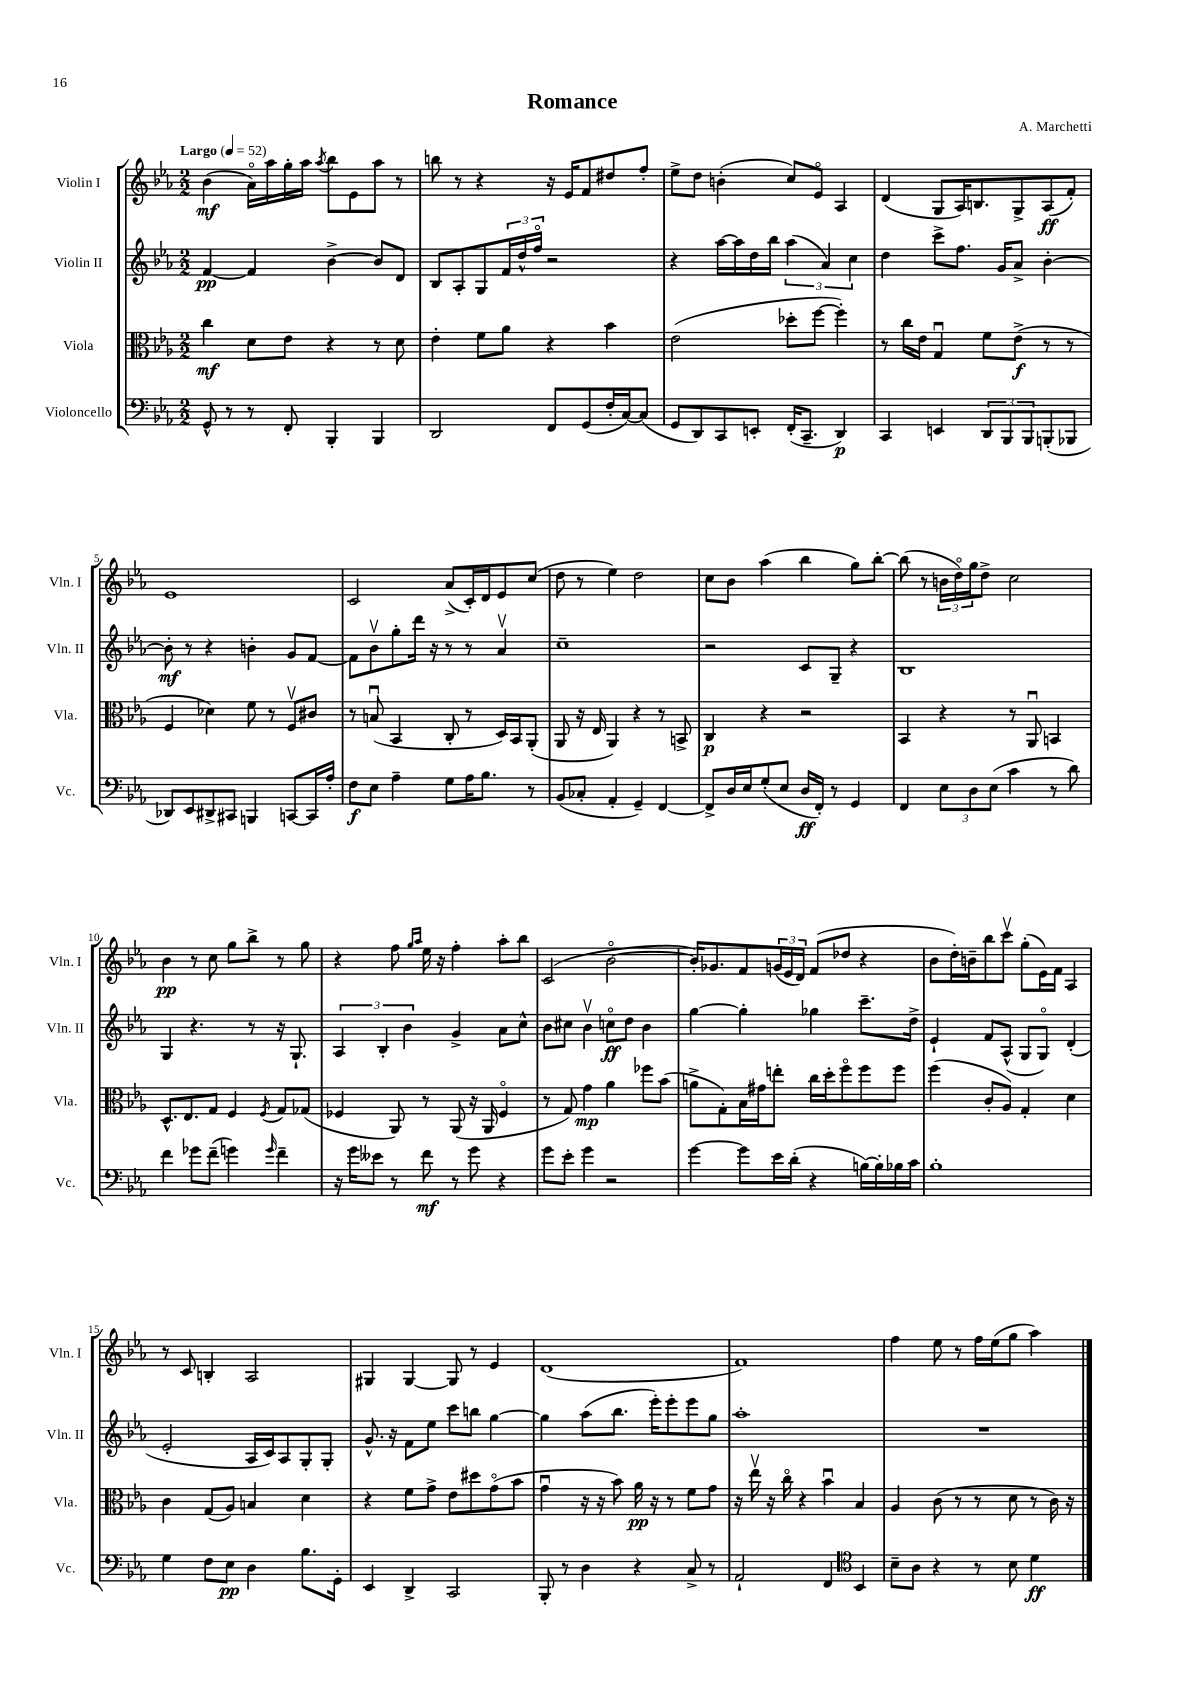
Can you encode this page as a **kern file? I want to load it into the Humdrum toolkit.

**kern	**dynam	**kern	**dynam	**kern	**dynam	**kern	**dynam
*part4	*part4	*part3	*part3	*part2	*part2	*part1	*part1
*staff4	*staff4	*staff3	*staff3	*staff2	*staff2	*staff1	*staff1
*I"Violoncello	*	*I"Viola	*	*I"Violin II	*	*I"Violin I	*
*I'Vc.	*	*I'Vla.	*	*I'Vln. II	*	*I'Vln. I	*
*clefF4	*	*clefC3	*	*clefG2	*	*clefG2	*
*k[b-e-a-]	*	*k[b-e-a-]	*	*k[b-e-a-]	*	*k[b-e-a-]	*
*M2/2	*	*M2/2	*	*M2/2	*	*M2/2	*
*MM52	*	*MM52	*	*MM52	*	*MM52	*
=1	=1	=1	=1	=1	=1	=1	=1
!	!	!	!	!	!	!LO:TX:a:B:t=Largo	!
8GG^^/	.	4cc\	mf	[4f/	pp	(4b-\	mf
8r	.	.	.	.	.	.	.
8r	.	8d\L	.	4f/]	.	16a-\LL)	.
.	.	.	.	.	.	16aa-\	.
8FF'/	.	8e-\J	.	.	.	16gg'\	.
.	.	.	.	.	.	16aa-\JJ	.
.	.	.	.	.	.	8qaa-/	.
4BBB-'/	.	4r	.	[4b-^\	.	8bb-\L	.
.	.	.	.	.	.	8e-\	.
4BBB-/	.	8r	.	8b-/L]	.	8aa-\J	.
.	.	8d\	.	8d/J	.	8r	.
=2	=2	=2	=2	=2	=2	=2	=2
2DD/	.	4e-'\	.	8B-/L	.	8bbn\	.
.	.	.	.	8A-'/	.	8r	.
.	.	8f\L	.	8G/	.	4r	.
.	.	8a-\J	.	24f/L	.	.	.
.	.	.	.	24dd^^/	.	.	.
.	.	.	.	24ff/JJ	.	.	.
8FF/L	.	4r	.	2r	.	16r	.
.	.	.	.	.	.	16e-/KL	.
(8GG/	.	.	.	.	.	8f/	.
16F'/L	.	4b-\	.	.	.	8dd#X/	.
[16C/J)	.	.	.	.	.	.	.
(8C/J]	.	.	.	.	.	8ff'/J	.
=3	=3	=3	=3	=3	=3	=3	=3
8GG/L	.	(2e-\	.	4r	.	8ee-^\L	.
8DD/)	.	.	.	.	.	8dd\J	.
8CC/	.	.	.	[16aa-\LL	.	(4bn'\	.
.	.	.	.	16aa-\]	.	.	.
8EEn'/J	.	.	.	16dd\	.	.	.
.	.	.	.	16bb-\JJ	.	.	.
(16FF'/KL	.	8dd-X'\L	.	(6aa-\	.	8cc/L)	.
8.CC~/J	.	.	.	.	.	.	.
.	.	[8ff\J	.	.	.	8e-/J	.
.	.	.	.	6a-/)	.	.	.
4DD/)	p	4ff'\])	.	.	.	4A-/	.
.	.	.	.	6cc\	.	.	.
=4	=4	=4	=4	=4	=4	=4	=4
4CC/	.	8r	.	4dd\	.	(4d/	.
.	.	16cc\LL	.	.	.	.	.
.	.	16e-\JJ	.	.	.	.	.
4EEn/	.	4Gu/	.	8ccc^\L	.	8G/L	.
.	.	.	.	8.ff\J	.	16A-/K)	.
.	.	.	.	.	.	8.Bn/	.
12DD/L	.	8f\L	.	.	.	.	.
.	.	.	.	16g/KL	.	.	.
12BBB-/	.	.	.	.	.	.	.
.	.	(8e-^\J	f	8a-^/J	.	8G^/	.
12BBB-/	.	.	.	.	.	.	.
(8BBBn'/	.	8r	.	[4b-'\	.	(8A-/	ff
8BBB-X/J	.	8r	.	.	.	8f'/J)	.
!!LO:LB:g=z
=5	=5	=5	=5	=5	=5	=5	=5
8DD-X/L)	.	4F/	.	8b-'\]	mf	1e-	.
8EE-/	.	.	.	8r	.	.	.
8DD#X^/	.	4d-X\)	.	4r	.	.	.
8CC#X/J	.	.	.	.	.	.	.
4BBBn/	.	8f\	.	4bn'\	.	.	.
.	.	8r	.	.	.	.	.
[8CCn/L	.	8Fv/L	.	8g/L	.	.	.
16CC/L]	.	8c#X/J	.	[8f/J	.	.	.
16A-'/JJ	.	.	.	.	.	.	.
=6	=6	=6	=6	=6	=6	=6	=6
8F\L	f	8r	.	8f\L]	.	2c/	.
8E-\J	.	(8Bnu/	.	8b-v\	.	.	.
4A-~\	.	4BB-/	.	8gg'\	.	.	.
.	.	.	.	16ddd\Jk	.	.	.
.	.	.	.	16r	.	.	.
8G\L	.	8C'/	.	8r	.	(8a-^/L	.
16A-\K	.	8r	.	8r	.	16c'/L)	.
8.B-\J	.	.	.	.	.	16d/J	.
.	.	16D/LL)	.	4a-v/	.	8e-/	.
.	.	16BB-/J	.	.	.	.	.
8r	.	(8AA-'/J	.	.	.	(8cc/J	.
=7	=7	=7	=7	=7	=7	=7	=7
(8BB-/L	.	8AA-/	.	1cc~	.	8dd\	.
8C-X'/J	.	16r	.	.	.	8r	.
.	.	16E-/	.	.	.	.	.
4AA-'/	.	4AA-/)	.	.	.	4ee-\)	.
4GG~/)	.	4r	.	.	.	2dd\	.
[4FF/	.	8r	.	.	.	.	.
.	.	8BBn^/	.	.	.	.	.
=8	=8	=8	=8	=8	=8	=8	=8
8FF^/L]	.	4C/	p	2r	.	8cc\L	.
16D/L	.	.	.	.	.	8b-\J	.
16E-/J	.	.	.	.	.	.	.
(8G'/	.	4r	.	.	.	(4aa-\	.
8E-/J	.	.	.	.	.	.	.
16D/LL	ff	2r	.	8c/L	.	4bb-\	.
16FF'/JJ)	.	.	.	.	.	.	.
8r	.	.	.	8G~/J	.	.	.
4GG/	.	.	.	4r	.	8gg\L)	.
.	.	.	.	.	.	[8bb-'\J	.
=9	=9	=9	=9	=9	=9	=9	=9
4FF/	.	4BB-/	.	1B-	.	(8bb-\]	.
.	.	.	.	.	.	8r	.
12E-\L	.	4r	.	.	.	24bn\LL	.
.	.	.	.	.	.	24dd\)	.
12D\	.	.	.	.	.	24gg\J	.
.	.	.	.	.	.	8dd^\J	.
(12E-\J	.	.	.	.	.	.	.
4c\	.	8r	.	.	.	2cc\	.
.	.	8AA-u/	.	.	.	.	.
8r	.	4BBn/	.	.	.	.	.
8d\)	.	.	.	.	.	.	.
!!LO:LB:g=z
=10	=10	=10	=10	=10	=10	=10	=10
4f\	.	8.D^^/L	.	4G/	.	4b-\	pp
.	.	8.E-/	.	.	.	.	.
8g-X\L	.	.	.	4.r	.	8r	.
(8f~\J	.	8G/J	.	.	.	8cc\	.
4gn\)	.	4F/	.	.	.	8gg\L	.
.	.	.	.	8r	.	8bb-^\J	.
16qqg/	.	8qF/	.	.	.	.	.
4f~\	.	8G/L	.	16r	.	8r	.
.	.	.	.	8.G`/	.	.	.
.	.	(8G-X/J	.	.	.	8gg\	.
=11	=11	=11	=11	=11	=11	=11	=11
16r	.	4F-X/	.	6A-/	.	4r	.
16g\KL	.	.	.	.	.	.	.
8e--X\J	.	.	.	.	.	.	.
.	.	.	.	6B-'/	.	.	.
8r	.	8AA-/)	.	.	.	8ff\	.
.	.	.	.	6b-\	.	.	.
.	.	.	.	.	.	16qqgg/LL	.
.	.	.	.	.	.	16qqaa-/JJ	.
8f\	mf	8r	.	.	.	16ee-\	.
.	.	.	.	.	.	16r	.
8r	.	(8AA-/	.	4g^/	.	4ff'\	.
8g\	.	16r	.	.	.	.	.
.	.	16AA-/	.	.	.	.	.
4r	.	4F-/	.	8a-\L	.	8aa-'\L	.
.	.	.	.	8cc^^\J	.	8bb-\J	.
=12	=12	=12	=12	=12	=12	=12	=12
8g\L	.	8r	.	8b-\L	.	(2c/	.
8e-'\J	.	8G/)	.	8cc#X\J	.	.	.
4g\	.	4g\	mp	4b-v\	.	.	.
2r	.	4a-\	.	8ccn\L	ff	[2b-\	.
.	.	.	.	8dd\J	.	.	.
.	.	8ff-X\L	.	4b-\	.	.	.
.	.	(8b-\J	.	.	.	.	.
=13	=13	=13	=13	=13	=13	=13	=13
[4g\	.	8an^\L	.	[4gg\	.	16b-'/KL])	.
.	.	.	.	.	.	8.g-X/	.
.	.	8G'\)	.	.	.	.	.
8g\L]	.	16B-\L	.	4gg'\]	.	8f/	.
.	.	16g#X\J	.	.	.	.	.
16e-\L	.	8een'\J	.	.	.	(24gn/L	.
.	.	.	.	.	.	24e-/	.
(16d'\JJ	.	.	.	.	.	.	.
.	.	.	.	.	.	24d/JJ)	.
4r	.	16cc\LL	.	4gg-X\	.	(8f/L	.
.	.	16dd'\J	.	.	.	.	.
.	.	8ff\	.	.	.	8dd-X/J	.
[16Bn\LL)	.	8ff\	.	8.ccc~\L	.	4r	.
16B'\]	.	.	.	.	.	.	.
16B-X\	.	8ff\J	.	.	.	.	.
16c\JJ	.	.	.	16dd^\Jk	.	.	.
=14	=14	=14	=14	=14	=14	=14	=14
1B-'	.	(4ff\	.	4e-`/	.	8b-\L	.
.	.	.	.	.	.	16dd'\L)	.
.	.	.	.	.	.	16bn~\J	.
.	.	8c'/L	.	8f/L	.	8bb-\	.
.	.	8A-/J)	.	(8A-^^/J	.	8cccv\J	.
.	.	4G'/	.	8G/L	.	(8gg'\L	.
.	.	.	.	8G/J)	.	16e-\L)	.
.	.	.	.	.	.	16f\JJ	.
.	.	4d\	.	(4d'/	.	4A-/	.
!!LO:LB:g=z
=15	=15	=15	=15	=15	=15	=15	=15
4G\	.	4c\	.	2e-'/	.	8r	.
.	.	.	.	.	.	8c/	.
8F\L	.	(8G/L	.	.	.	4Bn'/	.
8E-\J	pp	8A-/J)	.	.	.	.	.
4D\	.	4Bn/	.	16A-/LL	.	2A-/	.
.	.	.	.	16c/J)	.	.	.
.	.	.	.	8A-/	.	.	.
8.B-\L	.	4d\	.	8G'/	.	.	.
.	.	.	.	8G'/J	.	.	.
16GG'\Jk	.	.	.	.	.	.	.
=16	=16	=16	=16	=16	=16	=16	=16
4EE-/	.	4r	.	8.g^^/	.	4G#X/	.
.	.	.	.	16r	.	.	.
4DD^/	.	8f\L	.	8f\L	.	[4G#/	.
.	.	8g^\J	.	8ee-\J	.	.	.
2CC/	.	8e-\L	.	8ccc\L	.	8G#/]	.
.	.	8dd#X\	.	8bbn\J	.	8r	.
.	.	(8g\	.	[4gg\	.	4e-/	.
.	.	8b-\J	.	.	.	.	.
=17	=17	=17	=17	=17	=17	=17	=17
8BBB-'/	.	4gu\	.	4gg\]	.	(1d	.
8r	.	.	.	.	.	.	.
4D\	.	16r	.	(8aa-\L	.	.	.
.	.	16r	.	.	.	.	.
.	.	8b-\)	.	8.bb-\J	.	.	.
4r	.	16a-\	pp	.	.	.	.
.	.	16r	.	16eee-'\KL)	.	.	.
.	.	8r	.	8eee-'\	.	.	.
8C^/	.	8f\L	.	8eee-\	.	.	.
8r	.	8g\J	.	8gg\J	.	.	.
=18	=18	=18	=18	=18	=18	=18	=18
2AA-`/	.	16r	.	1aa-'	.	1f)	.
.	.	16ee-v\	.	.	.	.	.
.	.	16r	.	.	.	.	.
.	.	16cc\	.	.	.	.	.
.	.	4r	.	.	.	.	.
4FF/	.	4b-u\	.	.	.	.	.
*clefC4	*	*	*	*	*	*	*
4BB-/	.	4B-/	.	.	.	.	.
=19	=19	=19	=19	=19	=19	=19	=19
8B-~\L	.	4A-/	.	1r	.	4ff\	.
8A-\J	.	.	.	.	.	.	.
4r	.	(8c\	.	.	.	8ee-\	.
.	.	8r	.	.	.	8r	.
8r	.	8r	.	.	.	16ff\LL	.
.	.	.	.	.	.	(16ee-\J	.
8B-\	.	8d\	.	.	.	8gg\J	.
4d\	ff	8r	.	.	.	4aa-\)	.
.	.	16c\)	.	.	.	.	.
.	.	16r	.	.	.	.	.
==	==	==	==	==	==	==	==
*-	*-	*-	*-	*-	*-	*-	*-
